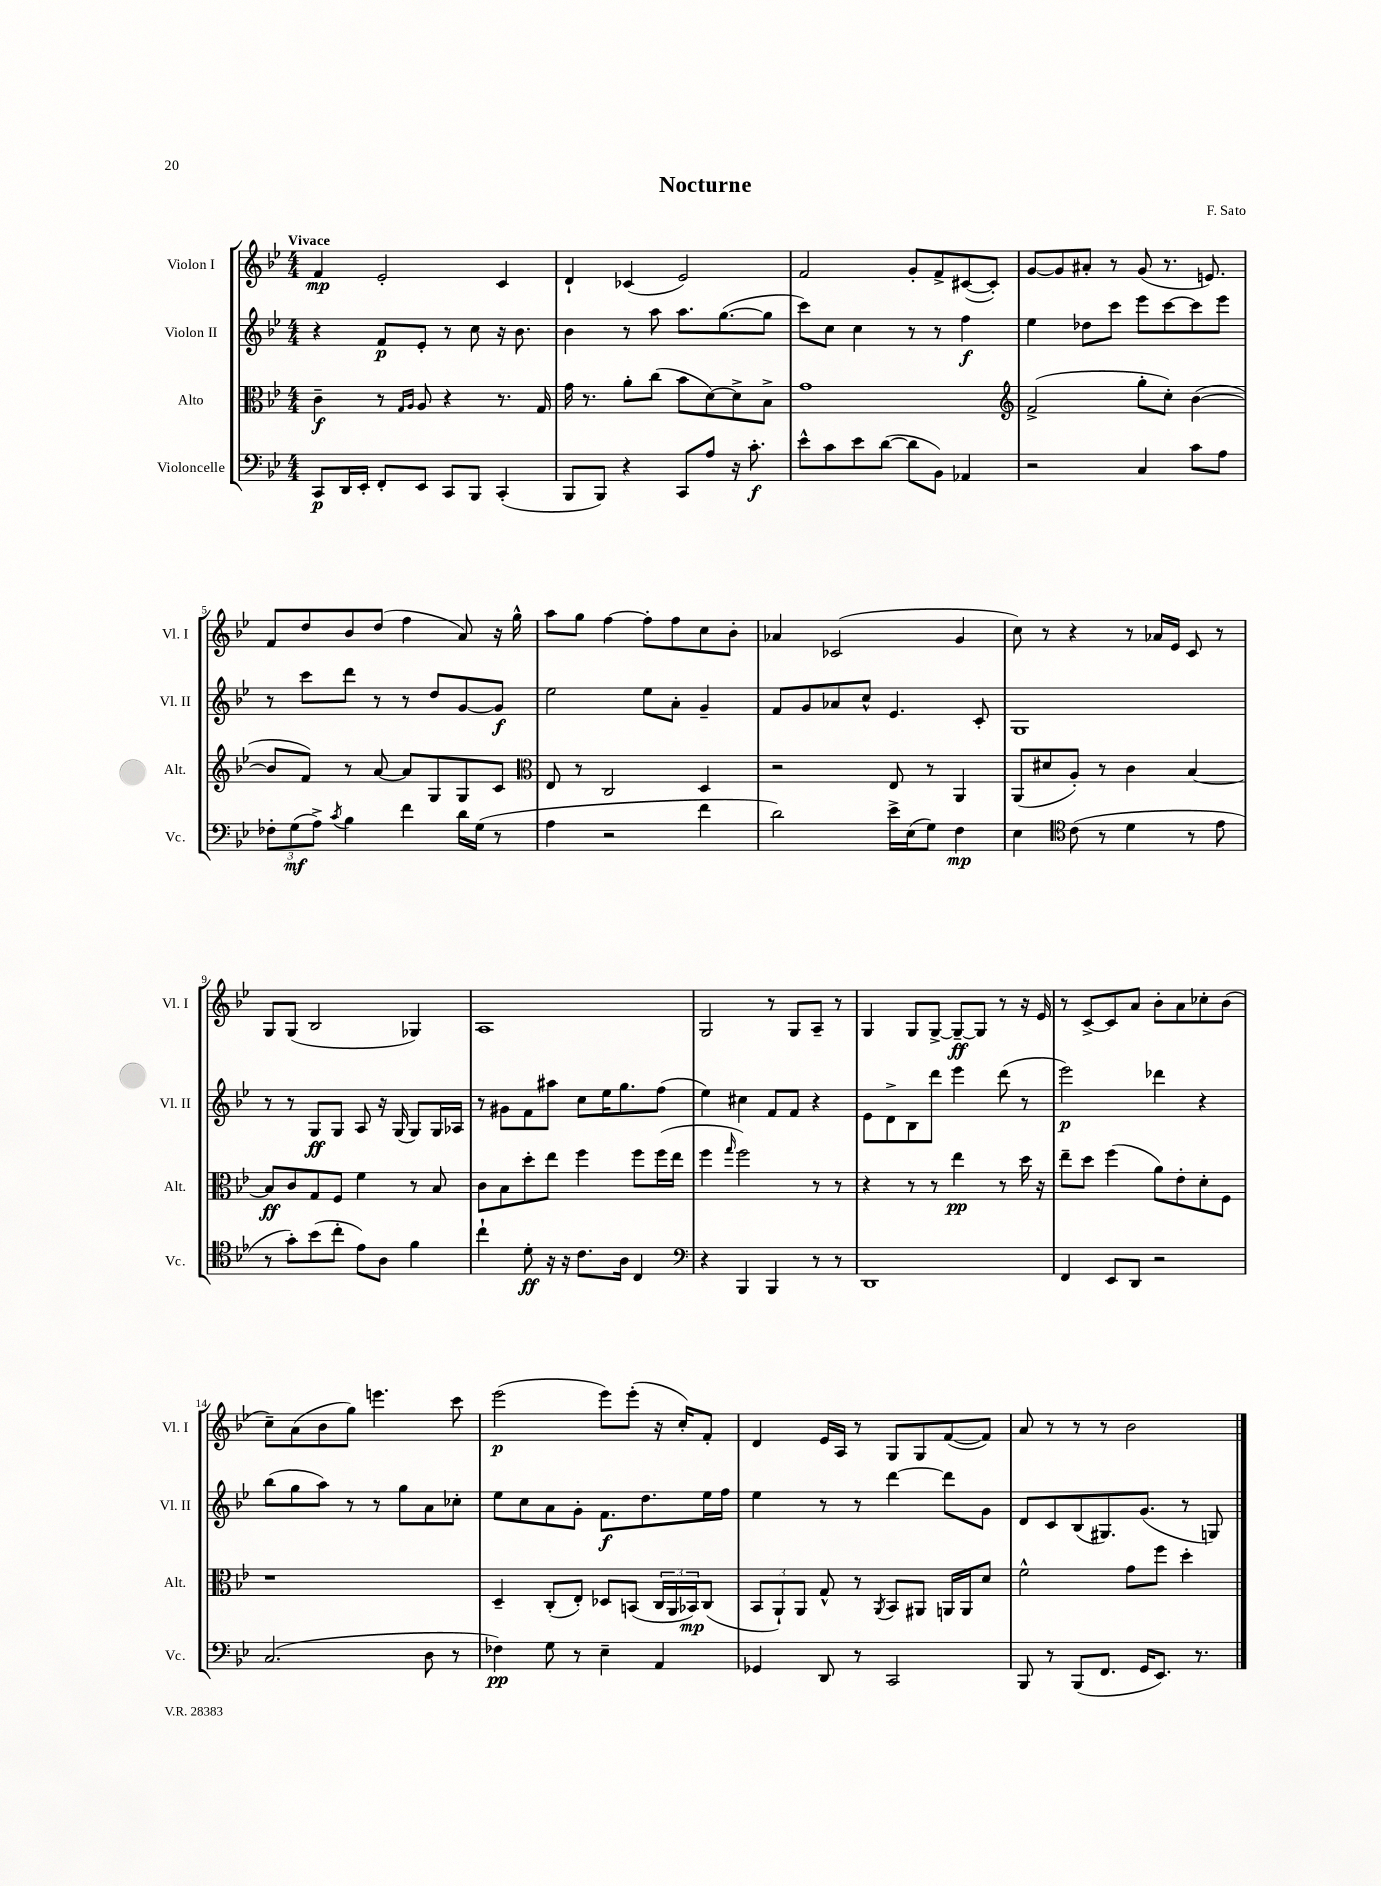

**kern	**dynam	**kern	**dynam	**kern	**dynam	**kern	**dynam
*part4	*part4	*part3	*part3	*part2	*part2	*part1	*part1
*staff4	*staff4	*staff3	*staff3	*staff2	*staff2	*staff1	*staff1
*I"Violoncelle	*	*I"Alto	*	*I"Violon II	*	*I"Violon I	*
*I'Vc.	*	*I'Alt.	*	*I'Vl. II	*	*I'Vl. I	*
*clefF4	*	*clefC3	*	*clefG2	*	*clefG2	*
*k[b-e-]	*	*k[b-e-]	*	*k[b-e-]	*	*k[b-e-]	*
*M4/4	*	*M4/4	*	*M4/4	*	*M4/4	*
=1	=1	=1	=1	=1	=1	=1	=1
!	!	!	!	!	!	!LO:TX:a:B:t=Vivace	!
8CC/L	p	4c~\	f	4r	.	4f/	mp
16DD/L	.	.	.	.	.	.	.
16EE-'/JJ	.	.	.	.	.	.	.
8FF'/L	.	8r	.	8f/L	p	2e-'/	.
.	.	16qqG/LL	.	.	.	.	.
.	.	16qqA/JJ	.	.	.	.	.
8EE-/J	.	8A/	.	8e-'/J	.	.	.
8CC/L	.	4r	.	8r	.	.	.
8BBB-/J	.	.	.	8cc\	.	.	.
(4CC'/	.	8.r	.	16r	.	4c/	.
.	.	.	.	8.b-\	.	.	.
.	.	16G/	.	.	.	.	.
=2	=2	=2	=2	=2	=2	=2	=2
8BBB-/L	.	16g\	.	4b-\	.	4d`/	.
.	.	8.r	.	.	.	.	.
8BBB-/J)	.	.	.	.	.	.	.
4r	.	8a'\L	.	8r	.	(4c-X/	.
.	.	(8cc\J	.	8aa\	.	.	.
8CC/L	.	8b-\L	.	8.aa\L	.	2e-/)	.
8A/J	.	[8d\)	.	.	.	.	.
.	.	.	.	([8.gg\	.	.	.
16r	.	8d^\]	.	.	.	.	.
8.c'\	f	.	.	.	.	.	.
.	.	8B-^\J	.	8gg\J]	.	.	.
=3	=3	=3	=3	=3	=3	=3	=3
8e-^^\L	.	1g	.	8ccc\L)	.	2f/	.
8c\	.	.	.	8cc\J	.	.	.
8e-\	.	.	.	4cc\	.	.	.
([8d\J	.	.	.	.	.	.	.
8d\L]	.	.	.	8r	.	8g'/L	.
8BB-\J)	.	.	.	8r	.	8f^/	.
4AA-X/	.	.	.	4ff\	f	([8c#X/	.
.	.	.	.	.	.	8c#'/J])	.
=4	=4	=4	=4	=4	=4	=4	=4
*	*	*clefG2	*	*	*	*	*
2r	.	(2f^/	.	4ee-\	.	[8g/L	.
.	.	.	.	.	.	8g/]	.
.	.	.	.	8dd-X\L	.	8a#X'/J	.
.	.	.	.	8ccc\J	.	8r	.
4C/	.	8gg'\L	.	8eee-\L	.	(8g/	.
.	.	8cc'\J)	.	[8ccc\	.	8.r	.
8c\L	.	([4b-\	.	8ccc\]	.	.	.
.	.	.	.	.	.	8.en/)	.
8A\J	.	.	.	8eee-\J	.	.	.
!!LO:LB:g=z
=5	=5	=5	=5	=5	=5	=5	=5
12F-X'\L	.	8b-/L]	.	8r	.	8f/L	.
(12G\	mf	.	.	.	.	.	.
.	.	8f/J)	.	8ccc\L	.	8dd/	.
12A^\J)	.	.	.	.	.	.	.
8qc/	.	.	.	.	.	.	.
4B-\	.	8r	.	8ddd\J	.	8b-/	.
.	.	[8a/	.	8r	.	(8dd/J	.
4f\	.	8a/L]	.	8r	.	4ff\	.
.	.	8G/	.	8dd/L	.	.	.
16d\LL	.	8G/	.	[8g/	.	8a/)	.
(16G\JJ	.	.	.	.	.	.	.
8r	.	8c/J	.	8g/J]	f	16r	.
.	.	.	.	.	.	16gg^^\	.
=6	=6	=6	=6	=6	=6	=6	=6
*	*	*clefC3	*	*	*	*	*
4A\	.	8E-/	.	2ee-\	.	8aa\L	.
.	.	8r	.	.	.	8gg\J	.
2r	.	2C/	.	.	.	[4ff\	.
.	.	.	.	8ee-\L	.	8ff'\L]	.
.	.	.	.	8a'\J	.	8ff\	.
4f\	.	4D/	.	4g~/	.	8cc\	.
.	.	.	.	.	.	8b-'\J	.
=7	=7	=7	=7	=7	=7	=7	=7
2d\)	.	2r	.	8f/L	.	4a-X/	.
.	.	.	.	8g/	.	.	.
.	.	.	.	8a-X/	.	(2c-X/	.
.	.	.	.	8cc^^/J	.	.	.
16e-^\LL	.	8E-/	.	4.e-/	.	.	.
(16E-\J	.	.	.	.	.	.	.
8G\J)	.	8r	.	.	.	.	.
4F\	mp	4AA/	.	.	.	4g/	.
.	.	.	.	8c'/	.	.	.
=8	=8	=8	=8	=8	=8	=8	=8
4E-\	.	(8AA/L	.	1G	.	8cc\)	.
.	.	8d#X/	.	.	.	8r	.
*clefC4	*	*	*	*	*	*	*
(8c\	.	8A'/J)	.	.	.	4r	.
8r	.	8r	.	.	.	.	.
4d\	.	4c\	.	.	.	8r	.
.	.	.	.	.	.	16a-X/LL	.
.	.	.	.	.	.	16e-/JJ	.
8r	.	[4B-/	.	.	.	8c/	.
8e-\	.	.	.	.	.	8r	.
!!LO:LB:g=z
=9	=9	=9	=9	=9	=9	=9	=9
8r	.	8B-/L]	ff	8r	.	8G/L	.
8g'\L)	.	8c/	.	8r	.	(8G/J	.
(8b-\	.	8G/	.	8G/L	ff	2B-/	.
8cc'\J	.	8F/J	.	8G/J	.	.	.
8e-\L)	.	4f\	.	8A/	.	.	.
8A\J	.	.	.	16r	.	.	.
.	.	.	.	(16G/	.	.	.
4f\	.	8r	.	8G/L)	.	4G-X/)	.
.	.	8B-/	.	16G/L	.	.	.
.	.	.	.	16A-X/JJ	.	.	.
=10	=10	=10	=10	=10	=10	=10	=10
4cc`\	.	8c\L	.	8r	.	1A	.
.	.	8B-\	.	8g#X\L	.	.	.
8d'\	ff	8dd'\	.	8f\	.	.	.
16r	.	8ee-\J	.	8aa#X\J	.	.	.
16r	.	.	.	.	.	.	.
8.c\L	.	4ff\	.	8cc\L	.	.	.
.	.	.	.	16ee-\K	.	.	.
16A\Jk	.	.	.	8.gg\	.	.	.
4C/	.	8ff\L	.	.	.	.	.
.	.	(16ff\L	.	(8ff\J	.	.	.
.	.	16ee-\JJ	.	.	.	.	.
=11	=11	=11	=11	=11	=11	=11	=11
*clefF4	*	*	*	*	*	*	*
4r	.	4ff\	.	4ee-\)	.	2G/	.
.	.	16qqgg/	.	.	.	.	.
4BBB-/	.	2ff\)	.	4cc#X\	.	.	.
4BBB-/	.	.	.	8f/L	.	8r	.
.	.	.	.	8f/J	.	8G/L	.
8r	.	8r	.	4r	.	8A~/J	.
8r	.	8r	.	.	.	8r	.
=12	=12	=12	=12	=12	=12	=12	=12
1DD	.	4r	.	8e-\L	.	4G/	.
.	.	.	.	8d^\	.	.	.
.	.	8r	.	8B-\	.	8G/L	.
.	.	8r	.	8ddd\J	.	[8G^/J	.
.	.	4ee-\	pp	4eee-\	.	8G~/L_	ff
.	.	.	.	.	.	8G/J]	.
.	.	8r	.	(8ddd\	.	8r	.
.	.	16dd\	.	8r	.	16r	.
.	.	16r	.	.	.	16e-/	.
=13	=13	=13	=13	=13	=13	=13	=13
4FF/	.	8ee-~\L	.	2eee-\)	p	8r	.
.	.	8dd\J	.	.	.	[8c^/L	.
8EE-/L	.	(4ff\	.	.	.	8c/]	.
8DD/J	.	.	.	.	.	8a/J	.
2r	.	8a\L)	.	4ddd-X\	.	8b-'\L	.
.	.	8e-'\	.	.	.	8a\	.
.	.	8d'\	.	4r	.	8cc-X'\	.
.	.	8F\J	.	.	.	(8b-\J	.
!!LO:LB:g=z
=14	=14	=14	=14	=14	=14	=14	=14
(2.C/	.	1r	.	(8bb-\L	.	8cc~\L)	.
.	.	.	.	8gg\	.	(8a\	.
.	.	.	.	8aa\J)	.	8b-\	.
.	.	.	.	8r	.	8gg\J)	.
.	.	.	.	8r	.	4.eeen\	.
.	.	.	.	8gg\L	.	.	.
8D\	.	.	.	8a\	.	.	.
8r	.	.	.	8cc-X'\J	.	8ccc\	.
=15	=15	=15	=15	=15	=15	=15	=15
4F-X\)	pp	4D~/	.	8ee-\L	.	(2eee-\	p
.	.	.	.	8cc\	.	.	.
8G\	.	(8C'/L	.	8a\	.	.	.
8r	.	8E-'/J)	.	8g'\J	.	.	.
4E-~\	.	8D-X/L	.	8.f\L	f	8eee-\L)	.
.	.	(8BBn/J	.	.	.	(8eee-'\J	.
.	.	.	.	8.dd\	.	.	.
4AA/	.	24C/LL	.	.	.	16r	.
.	.	24AA/	.	.	.	.	.
.	.	.	.	.	.	16cc'/KL)	.
.	.	24BB-X/J)	mp	.	.	.	.
.	.	(8C/J	.	16ee-\L	.	8f'/J	.
.	.	.	.	16ff\JJ	.	.	.
=16	=16	=16	=16	=16	=16	=16	=16
4GG-X/	.	12BB-/L	.	4ee-\	.	4d/	.
.	.	12AA`/)	.	.	.	.	.
.	.	12AA/J	.	.	.	.	.
8DD/	.	8G^^/	.	8r	.	16e-/LL	.
.	.	.	.	.	.	16A/JJ	.
8r	.	8r	.	8r	.	8r	.
.	.	8qAA/	.	.	.	.	.
2CC/	.	8BB-/L	.	[4ddd\	.	8G/L	.
.	.	8AA#X/J	.	.	.	8G/	.
.	.	16AAn/LL	.	8ddd\L]	.	([8f/	.
.	.	16AA/J	.	.	.	.	.
.	.	8d/J	.	8g\J	.	8f/J])	.
=17	=17	=17	=17	=17	=17	=17	=17
8BBB-/	.	2f^^\	.	8d/L	.	8a/	.
8r	.	.	.	8c/	.	8r	.
(8BBB-/L	.	.	.	(8B-/	.	8r	.
8.FF/J	.	.	.	8.G#X/)	.	8r	.
.	.	8g\L	.	.	.	2b-\	.
16GG/KL	.	.	.	(8.g/J	.	.	.
8.EE-/J)	.	8ff\J	.	.	.	.	.
.	.	4dd'\	.	8r	.	.	.
8.r	.	.	.	.	.	.	.
.	.	.	.	8Gn/)	.	.	.
==	==	==	==	==	==	==	==
*-	*-	*-	*-	*-	*-	*-	*-
